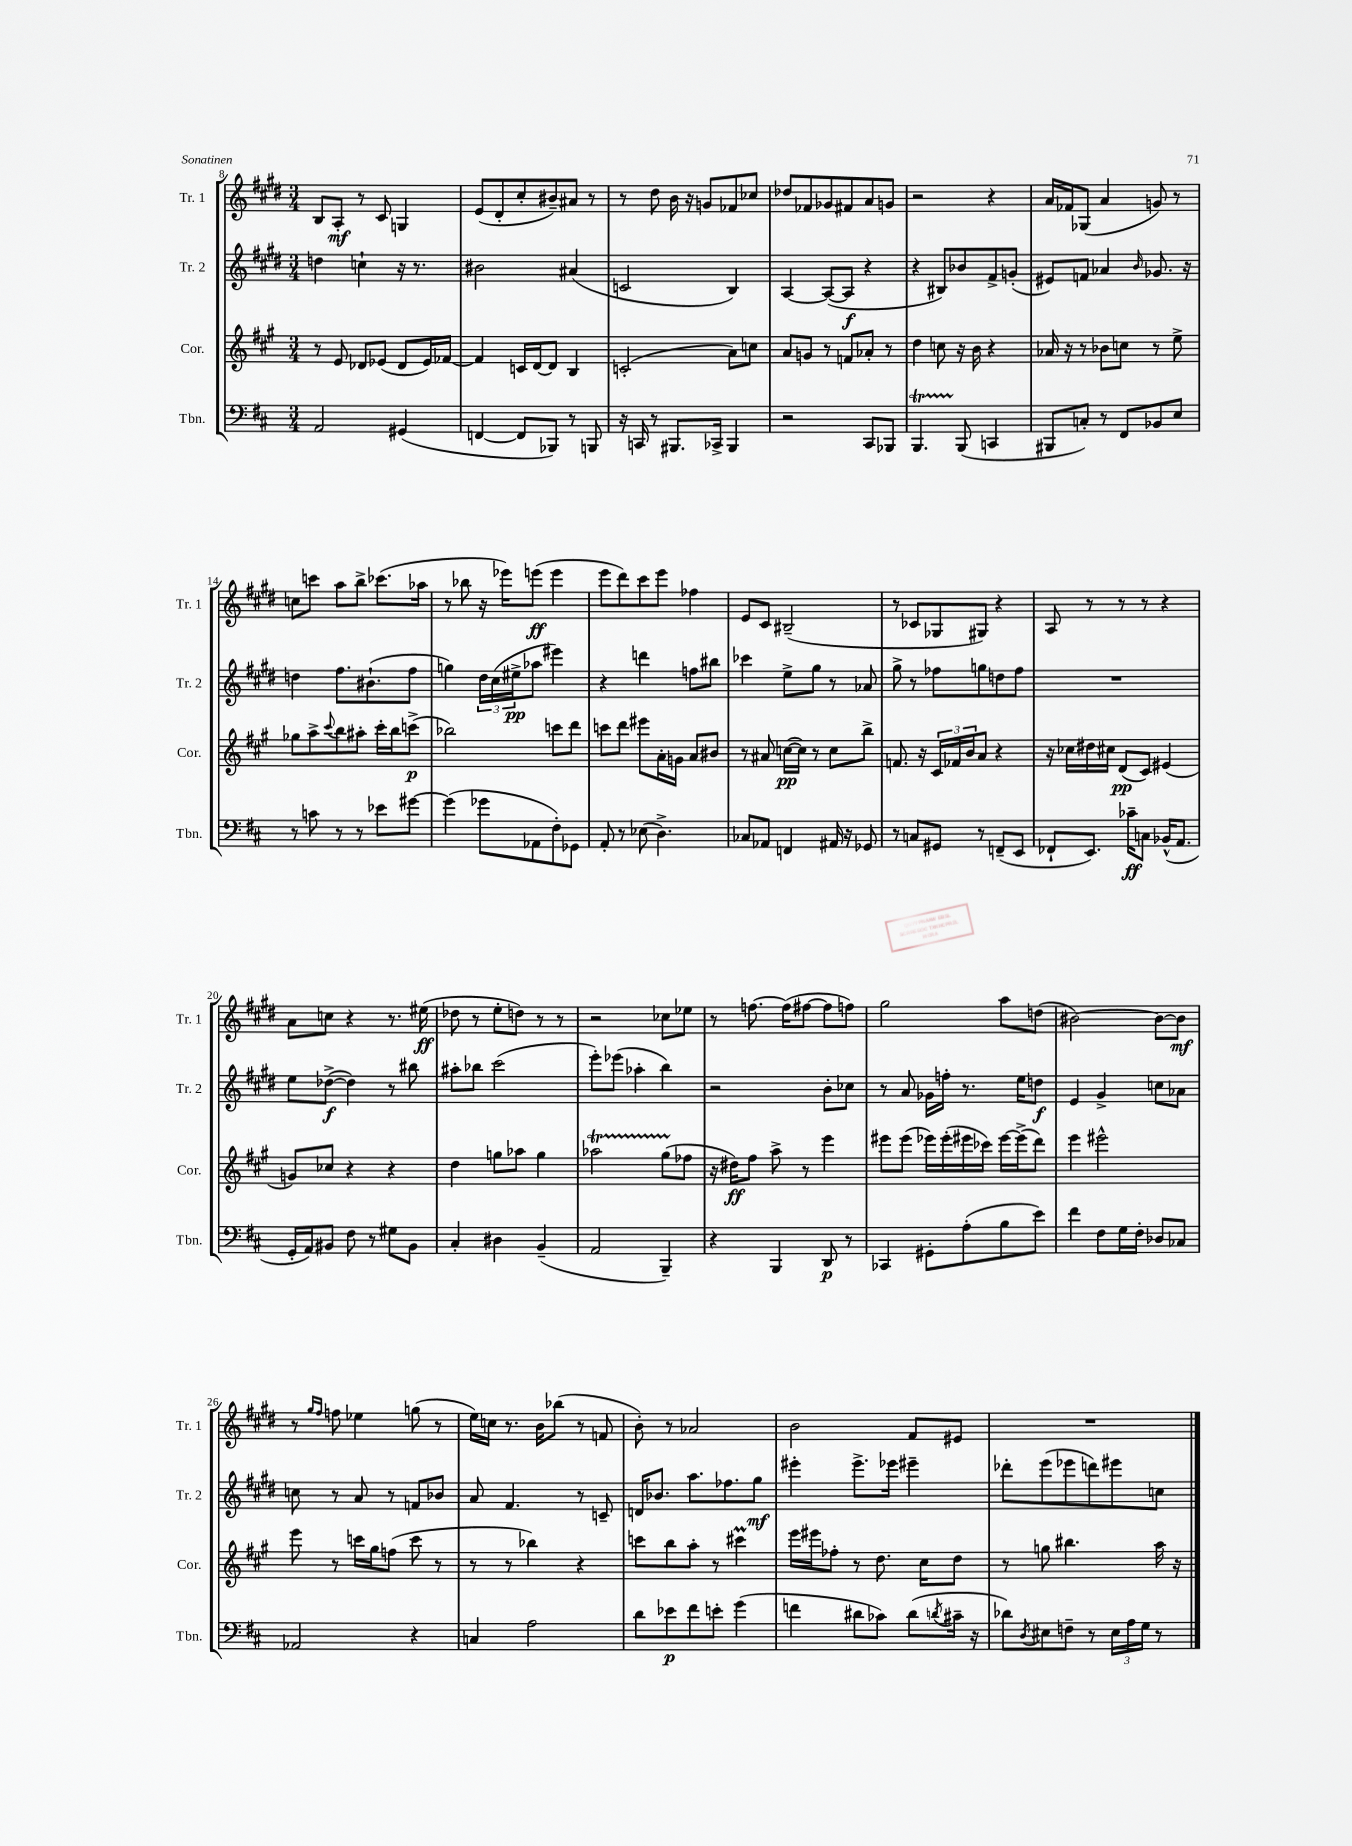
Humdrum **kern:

**kern	**kern	**kern	**kern
*staff4	*staff3	*staff2	*staff1
*clefF4	*clefG2	*clefG2	*clefG2
*k[f#c#]	*k[f#c#g#]	*k[f#c#g#d#]	*k[f#c#g#d#]
*M3/4	*M3/4	*M3/4	*M3/4
2AA/	8r	4dd\	8B/L
.	8e/	.	8A'/J
.	8d-/L	4cc`\	8r
.	(8e-/J	.	8c#/
(4GG#/	8d-/L	16r	4G/
.	.	8.r	.
.	16e-/L)	.	.
.	[16f-/JJ	.	.
=	=	=	=
[4FF/	4f-/]	2b#\	(8e/L
.	.	.	8d#'/
8FF/]L	16c/LL	.	8cc#'/
.	[16d/J	.	.
8BBB-/J)	8d/]J	.	8b#~/)
8r	4B/	(4a#/	8a#/J
8BBB/	.	.	8r
=	=	=	=
16r	(2c'/	2c/	8r
16CC/	.	.	.
8r	.	.	8dd#\
8.BBB#/L	.	.	16b\
.	.	.	16r
.	.	.	8g/L
16CC-^/Jk	.	.	.
4BBB#/	8a\L)	4B/)	8f-/
.	8cc\J	.	8cc-/J
=	=	=	=
2r	8a/L	[4A/	8dd-/L
.	8g/J	.	8f-/
.	8r	(8A/_L	8g-/
.	8f/L	8A/]J	8f#/
8CC#/L	8a-'/J	4r	8a/
8BBB-/J	8r	.	8g/J
=	=	=	=
4.BBB/	4dd\	4r	2r
.	8cc\	8B#/L)	.
(8BBB/	16r	8b-/	.
.	16b\	.	.
4CC/	4r	8f#^/	4r
.	.	(8g'/J	.
=	=	=	=
8BBB#/L	16a-/	8e#/L)	16a/LL
.	16r	.	16f-/J
8C'/J)	8r	8f/J	(8G-/J
8r	8b-\L	4a-/	4a/
8FF#/L	8cc\J	.	.
.	.	16qqb/	.
8BB-/	8r	8.g-/	8g/)
8E/J	8ee^\	.	8r
.	.	16r	.
=	=	=	=
8r	8gg-\L	4dd\	8cc\L
8c\	8aa^\	.	8ccc\J
.	8qqccc#/	.	.
8r	8bb\	8.ff#\L	8aa\L
8r	8aa#'\J	.	8bb^\J
.	.	(8.b#`\	.
8e-\L	16ccc#'\LL	.	(8.ccc-\L
.	16bb\J	.	.
[8g#\J	(8ccc^\J	8ff#\J	.
.	.	.	16aa-\Jk
=	=	=	=
(4g#\]	2bb-\)	4gg\)	8r
.	.	.	8bb-\
8g-\L	.	24dd#\LL	16r
.	.	(24cc#\	.
.	.	.	16eee-\LK)
.	.	24ee#^\J	.
8AA-\	.	8aa-\J	(8eee\J
8F#'\)	8ccc\L	4eee#\)	4eee\
8GG-\J	8ddd\J	.	.
=	=	=	=
8AA'/	8ccc\L	4r	8eee\L
8r	8ddd\J	.	8ddd#\)
(8E-\	8eee#\L	4ddd\	8ccc#\
4.D^\)	16a'\L	.	8eee\J
.	16g\JJ	.	.
.	8a/L	8ff\L	4ff-\
.	8b#/J	8bb#\J	.
=	=	=	=
8C-/L	8r	4ccc-\	8e/L
8AA-/J	8a#/	.	8c#/J
4FF/	([16cc\LL	8ee^\L	(2B#~/
.	16cc\]JJ)	.	.
.	8r	8gg#\J	.
16AA#/	8cc\L	8r	.
16r	.	.	.
8GG-/	8bb^\J	8a-/	.
=	=	=	=
8r	8.f/	8gg#^\	8r
8C/L	.	8r	8c-/L
.	16r	.	.
8GG#/J	24c#/LL	8ff-\L	8G-/
.	24f-/	.	.
.	24b/J	.	.
8r	8a/J	8gg\	8G#/J)
(8FF~/L	4r	8dd\	4r
8EE/J	.	8ff-\J	.
=	=	=	=
8FF-`/L	16r	2.r	8A/
.	16cc-\LL	.	.
8.EE/J)	16dd#\	.	8r
.	16cc#\JJ	.	.
.	(8d/L	.	8r
16c-~\LK	.	.	.
8C\J	8c#/J)	.	8r
(16BB-^^/LK	(4e#/	.	4r
8.AA/J	.	.	.
=	=	=	=
16GG'/LL	8g/L)	8ee\L	8a\L
16AA/J)	.	.	.
8BB#/J	8cc-/J	([8dd-^\J	8cc\J
8F#\	4r	4dd-\])	4r
8r	.	.	.
8G#\L	4r	8r	8.r
8BB#\J	.	8bb#\	.
.	.	.	(16ee#\
=	=	=	=
4C#'/	4dd\	8aa#'\L	8dd-\
.	.	8bb-\J	8r
4D#\	8gg\L	(2ccc#\	8ee'\L
.	8aa-\J	.	8dd\J)
(4BB~/	4gg\	.	8r
.	.	.	8r
=	=	=	=
2AA/	2aa-\	8eee'\L)	2r
.	.	(8eee-\J	.
.	.	4aa-'\	.
4BBB~/)	(8gg#\L	4bb\)	8cc-\L
.	8ff-\J	.	8ee-\J
=	=	=	=
4r	16r	2r	8r
.	16dd#\LK)	.	.
.	8ff#\J	.	[8.ff\
4BBB/	8aa^\	.	.
.	.	.	(16ff\]LK
.	8r	.	[8ff#\J
8DD/	4eee\	8b'\L	8ff#\]L
8r	.	8cc-\J	8ff\J)
=	=	=	=
4CC-/	8eee#\L	8r	2gg#\
.	(8eee#\J	8a/	.
8GG#'\L	16eee-\LL)	16g-\LL	.
.	(16eee-'\	16ff'\JJ	.
(8A'\	16eee#\	8.r	.
.	16ccc-\JJ)	.	.
8B\	[16eee#\LL	.	8aa\L
.	(16eee#^\]J	16ee\LK	.
8e\J)	8ddd\J)	8dd\J	(8dd\J
=	=	=	=
4f#\	4eee\	4e/	[2b#\)
8F#\L	2eee#^^\	4g#^/	.
16G\L	.	.	.
16F#'\JJ	.	.	.
8D-/L	.	8cc\L	8b#\_L
8C-/J	.	8a-\J	8b#\]J
=	=	=	=
2AA-/	8eee\	8cc\	8r
.	.	.	16qqgg#/LL
.	.	.	16qqff#/JJ
.	8r	8r	8ff\
.	16ccc\LL	8a/	4ee-\
.	16gg#\J	.	.
.	(8ff\J	8r	.
4r	8ccc\	8f/L	(8gg\
.	8r	8b-/J	8r
=	=	=	=
4C/	8r	8a/	16ee\LL)
.	.	.	16cc\JJ
.	8r	4.f#/	8.r
2A\	4bb-\)	.	.
.	.	.	16b\LK
.	.	.	(8bb-\J
.	4r	8r	8r
.	.	8c~/	8f/
=	=	=	=
8d\L	8ccc\L	16d/LK	8b'\)
.	.	8.b-/J	.
8e-\	8bb\	.	8r
8f#\	8aa'\J	8.aa\L	2a-/
8e'\J	8r	.	.
.	.	8.ff-\	.
(4g\	4ccc#\	.	.
.	.	8gg#\J	.
=	=	=	=
4f\	16eee\LL	4eee#'\	2b\
.	16eee#\J	.	.
.	8ff-'\J	.	.
8d#\L	8r	8.eee#^\L	.
8c-\J)	8.dd\	.	.
.	.	16eee-\Jk	.
(8d#\L	.	4eee#~\	8f#/L
.	16cc#\LK	.	.
8qd/	.	.	.
16c#~\Jk	8dd\J	.	8e#/J
16r	.	.	.
=	=	=	=
8d-\L)	8r	8ddd-'\L	2.r
8qD/	.	.	.
8E#\	8gg\	(8eee\	.
8F~\J	4.bb#\	8eee-\	.
8r	.	8ddd\)	.
24E#\LL	.	8eee#\	.
24A\	.	.	.
24G\JJ	.	.	.
8r	16aa\	8cc\J	.
.	16r	.	.
==	==	==	==
*-	*-	*-	*-
